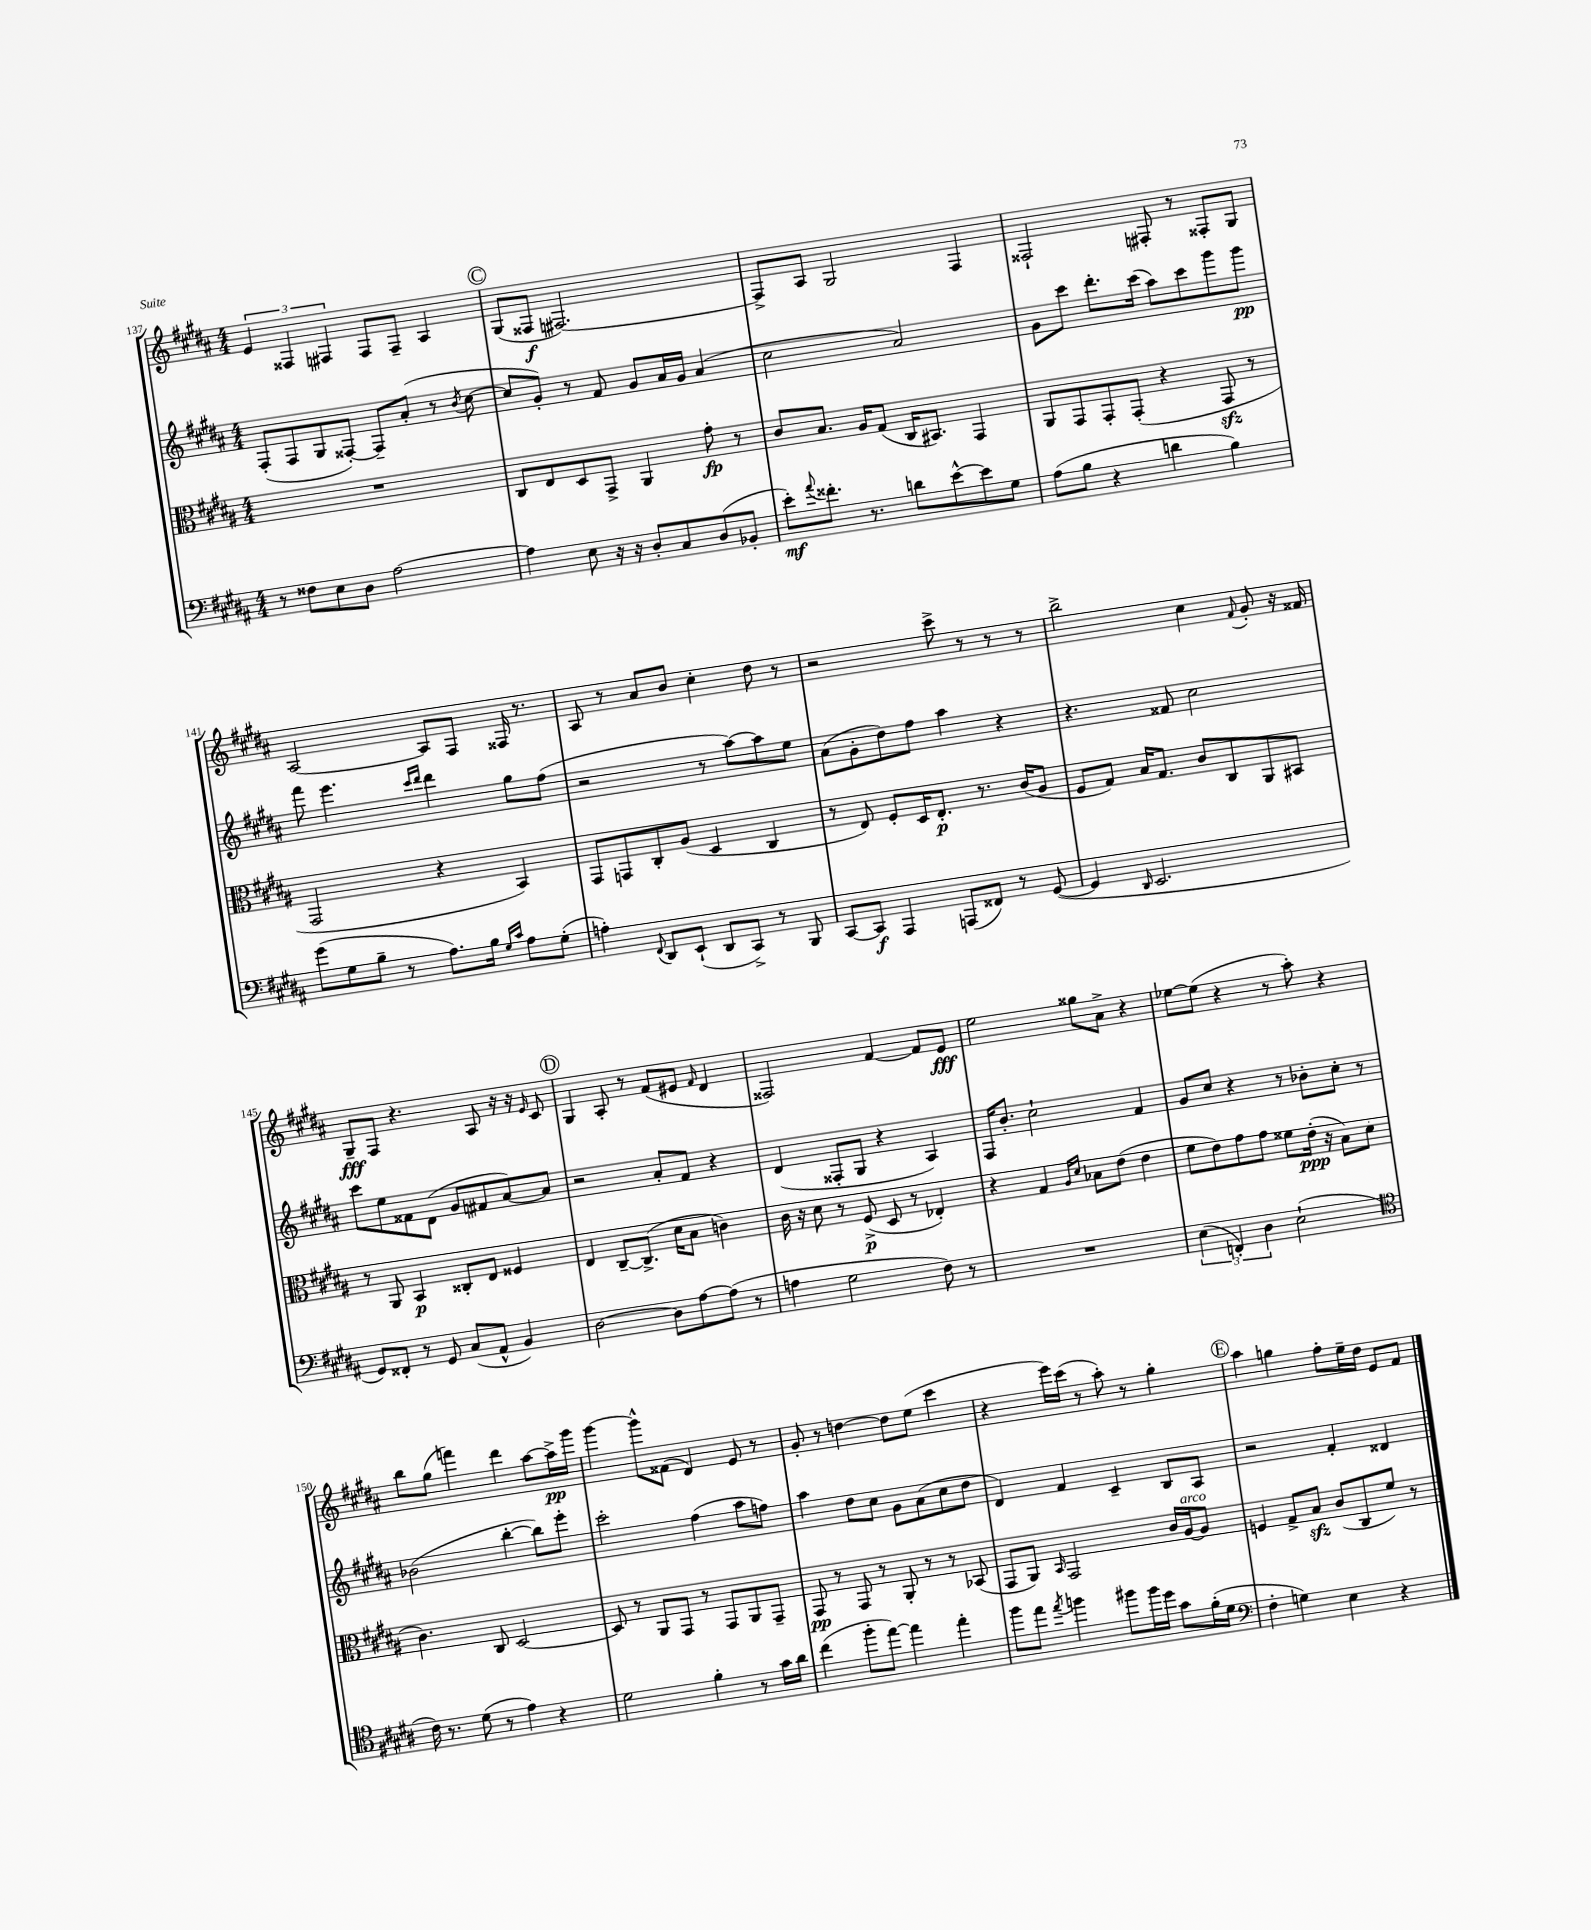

**kern	**kern	**kern	**kern
*staff4	*staff3	*staff2	*staff1
*clefF4	*clefC3	*clefG2	*clefG2
*k[f#c#g#d#a#]	*k[f#c#g#d#a#]	*k[f#c#g#d#a#]	*k[f#c#g#d#a#]
*M4/4	*M4/4	*M4/4	*M4/4
8r	1r	(8F#'	6e
8F##	.	8F#	.
.	.	.	6F##
8E	.	8G#	.
.	.	.	6F#
8D#	.	[8F##')	.
[2A#	.	8F##~]	8F#
.	.	(8a#'	8F#~
.	.	8r	4A#
.	.	8qb	.
.	.	[8cc#	.
=	=	=	=
4A#]	8C#	8cc#]	(8G#
.	8E	8g#')	8F##
8E	8D#	8r	[2.F#)
16r	8GG#^	8f#	.
16r	.	.	.
8D#'	4AA#	8g#	.
8C#	.	16a#	.
.	.	16g#	.
(8D#	8g#'	(4a#	.
8BB-'	8r	.	.
=	=	=	=
8e')	8c#	2cc#	8F#^]
8qqa#	.	.	.
8.f##'	8.B	.	8A#
.	.	.	2G#
8.r	16A#	.	.
.	(8G#	.	.
8d	16C#	2a#)	.
.	8.BB#)	.	.
[8e^^	.	.	.
8e]	4GG#	.	4F#
8G#	.	.	.
=	=	=	=
(8A#	8AA#	8g#	2F##`
8B	8GG#	8ccc#	.
4r	8GG#'	8.ddd#'	.
.	(8GG#'	.	.
.	.	(16ccc#	.
4d	4r	8aa#)	8F#'
.	.	8ccc#	8r
4B)	8GG#	8ggg#	8F##'
.	8r	8ggg#	8G#
=	=	=	=
(8g#	2GG#	8fff#	[2A#
8G#	.	4.eee	.
8B~	.	.	.
8r	.	.	.
.	.	16qqccc#	.
.	.	16qqddd#	.
8.A#)	4r	4ddd#	8A#]
.	.	.	8F#
16B	.	.	.
16qqG#	.	.	.
16qqc#	.	.	.
8A#	4BB)	8gg#	16F##
.	.	.	8.r
(8G#'	.	(8ff#	.
=	=	=	=
4A')	8GG#	2r	8A#
.	8GG	.	8r
8qqFF#	.	.	.
8DD#	8C#'	.	8a#
(8EE`	(8A#	.	8b
8DD#	4D#	8r	4cc#'
8CC#^)	.	[8aa#)	.
8r	4C#	8aa#]	8dd#
8BBB	.	8ee	8r
=	=	=	=
[8CC#	8r	(8a#	2r
8CC#]	8E)	8g#'	.
4AAA#	8F#'	8dd#)	.
.	16D#	8ff#	.
.	8.E'	.	.
(8AAA	.	4aa#	8ccc#^
8FF##)	8.r	.	8r
8r	.	4r	8r
.	(16c#	.	.
([8GG#	8A#	.	8r
=	=	=	=
4GG#]	8F#	4.r	2bb^
.	8G#)	.	.
16qqDD#	.	.	.
2.EE	16B	.	.
.	8.G#	.	.
.	.	8f##	.
.	8c#	2cc#	4cc#
.	8C#	.	.
.	.	.	8qqf#
.	8AA#	.	8g#'
.	8BB#	.	16r
.	.	.	16f##
=	=	=	=
8GG#)	8r	8ccc#	8G#~
8FF##'	8AA#	8ee	8F#
8r	4BB	8f##	4.r
8GG#	.	(8d#	.
(8C#	8C##'	8g#	.
8AA#^^	8E	8f#	8A#
4BB)	4F##	[8a#)	16r
.	.	.	16r
.	.	.	16qqe
.	.	8a#]	8c#
=	=	=	=
[2D#	4E	2r	4G#
.	[8C#~	.	8A#'
.	(8.C#^]	.	8r
8D#]	.	8a#'	(8f#
.	16d#	.	.
[8A#	8B	8f#	8e#
.	.	.	16qqf#
(8A#]	4c)	4r	4d#
8r	.	.	.
=	=	=	=
4A	16c#	(4d#	2F##)
.	16r	.	.
.	8d#	.	.
2G#	8r	8F##'	.
.	(8F#^	8G#	.
.	8D#	4r	[4f#
.	8r	.	.
8F#)	4E-')	4A#)	8f#]
8r	.	.	8e
=	=	=	=
1r	4r	16F#	2ee
.	.	8.b'	.
.	4G#	2cc#`	.
.	16qqA#	.	.
.	16qqd#	.	.
.	8B-	.	8gg##
.	(8e	.	8a#^
.	4e	4f#	4r
=	=	=	=
(6E	8f#	8g#	[8ee-
.	8e)	8cc#	(8ee-]
6FF')	.	.	.
.	8g#	4r	4r
6D#	.	.	.
.	8g#	.	.
(2E`	8f##	8r	8r
.	(16e'	8b-'	8aa#')
.	16r	.	.
.	8B)	8cc#'	4r
.	(8d#	8r	.
=	=	=	=
*clefC4	*	*	*
16c#)	4.c#)	(2b-	8bb
8.r	.	.	.
.	.	.	(8gg#
(8d#	.	.	4fff)
8r	8C#	.	.
4e)	[2D#	[4bb'	4ddd#
4r	.	8bb])	[8aa#
.	.	8eee'	16aa#^]
.	.	.	16ggg#
=	=	=	=
2d#	8D#]	2ccc#'	[4ggg#
.	8r	.	.
.	8AA#	.	8ggg#^^]
.	8GG#	.	(8f##
4f#'	8r	(4ff#	4d#)
.	8GG#	.	.
8r	8AA#	8aa#	8e
16g#	8GG#~	8ff)	8r
16a#	.	.	.
=	=	=	=
(4cc#	8GG#	4aa#	8g#'
.	8r	.	8r
8ff#'	8GG#	8dd#	[4dd
[8ee)	8r	8cc#	.
4ee]	8AA#'	8g#	8dd]
.	8r	(8a#	(8ee
4ee'	8r	8cc#	4ccc#
.	(8BB-	8dd#	.
=	=	=	=
8ff#	8GG#	4d#)	4r
8ee	8AA#)	.	.
8qee	16qqBB	.	.
4ff	2GG#	4f#	16eee)
.	.	.	(16ccc#
.	.	.	8r
8ff#	.	4c#~	8aa#')
16ff#	.	.	8r
16dd#	.	.	.
8g#	16c#	8B	4gg#'
.	[16A#	.	.
(16f#'	8A#]	8A#	.
16d#	.	.	.
=	=	=	=
*clefF4	*	*	*
4F#'	4F	2r	4aa#
4G)	8G#^	.	4gg
.	8B	.	.
4E	(8c#	4f#'	8ff#'
.	8C#	.	16ee~
.	.	.	16dd#
4r	8f#)	4d##	8e
.	8r	.	8f#
==	==	==	==
*-	*-	*-	*-
